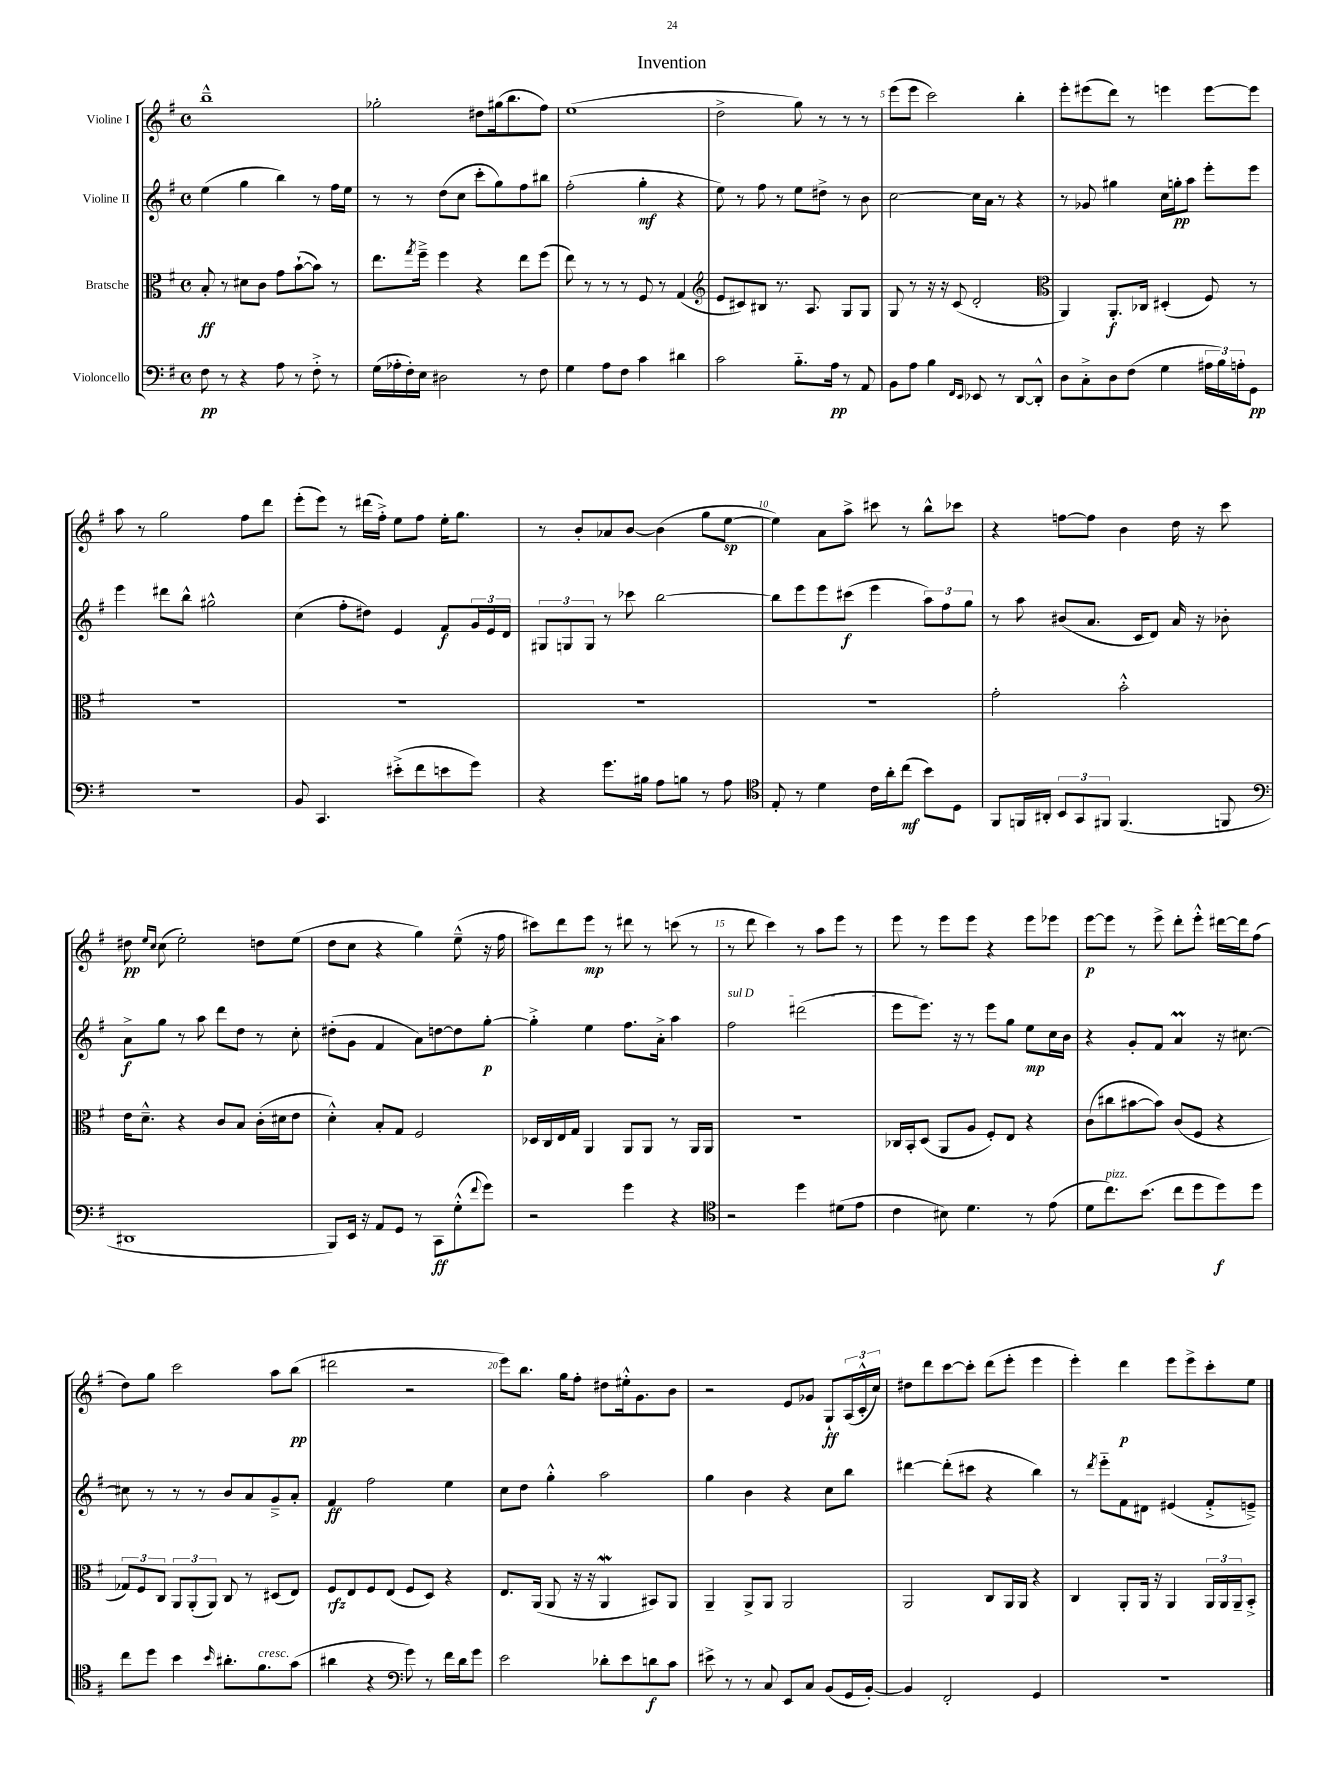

**kern	**kern	**kern	**kern
*staff4	*staff3	*staff2	*staff1
*clefF4	*clefC3	*clefG2	*clefG2
*k[f#]	*k[f#]	*k[f#]	*k[f#]
*M4/4	*M4/4	*M4/4	*M4/4
*met(c)	*met(c)	*met(c)	*met(c)
8F#	8B'	(4ee	1bb~^^
8r	8r	.	.
4r	8d#	4gg	.
.	8c	.	.
8A	8g	4bb)	.
8r	([8b`	.	.
8F#'^	8b])	8r	.
8r	8r	16ff#	.
.	.	16ee	.
=	=	=	=
(16G	8.ee	8r	2gg-'
16A-'	.	.	.
16F#')	.	8r	.
.	8qgg	.	.
16E	16ff#~^	.	.
2D#	4ff#	(8dd	.
.	.	8cc	.
.	4r	8ccc'	8dd#
.	.	8gg)	(16gg#
.	.	.	8.bb
8r	8ee	8ff#	.
8F#	(8ff#	8bb#	8ff#)
=	=	=	=
4G	8ee)	(2ff#'	(1ee
.	8r	.	.
8A	8r	.	.
8F#	8r	.	.
4c	8F#	4gg'	.
.	8r	.	.
4d#	(4G	4r	.
=	=	=	=
*	*clefG2	*	*
2c	8e	8ee)	2dd^
.	8c#)	8r	.
.	8B#	8ff#	.
.	8.r	8r	.
8.B'~	.	8ee	8gg)
.	8.A	.	.
.	.	8dd#^	8r
16A	.	.	.
8r	8G	8r	8r
8AA	8G	8b	8r
=	=	=	=
8BB	8G	[2cc	(8eee
8A	8r	.	8eee
4B	16r	.	2ccc)
.	16r	.	.
.	(8c	.	.
16qqFF#	.	.	.
16qqEE	.	.	.
8EE-	2d'	16cc]	.
.	.	16a	.
8r	.	8r	.
[8DD	.	4r	4bb'
8DD'^^]	.	.	.
=	=	=	=
*	*clefC3	*	*
8D	4AA)	8r	8eee'
8C'^	.	8g-	(8eee#
8D	8.AA'	4gg#	8ddd)
(8F#	.	.	8r
.	16C-	.	.
4G	(4D#'	16cc	4eee
.	.	16gg'	.
.	.	8aa	.
24A#	8F#)	8eee'	[8eee
24B)	.	.	.
24A'	.	.	.
8GG	8r	8eee	8eee]
=	=	=	=
1r	1r	4eee	8aa
.	.	.	8r
.	.	8ddd#	2gg
.	.	8bb^^	.
.	.	2gg#^^	.
.	.	.	8ff#
.	.	.	8ddd
=	=	=	=
8BB	1r	(4cc	(8eee'
4.CC	.	.	8eee)
.	.	8ff#'	8r
.	.	8dd#)	(16ddd#
.	.	.	16ff#'^)
(8e#'^	.	4e	8ee
8f#	.	.	8ff#
8e	.	8f#	16ee'
.	.	.	8.gg
8g)	.	24g	.
.	.	24e	.
.	.	24d	.
=	=	=	=
4r	1r	12G#	8r
.	.	12G	.
.	.	.	8b'
.	.	12G	.
8.g	.	8r	8a-
.	.	8ccc-	[8b
16B#	.	.	.
8A	.	[2bb	(4b]
8B	.	.	.
8r	.	.	8gg
8A	.	.	[8ee
=	=	=	=
*clefC4	*	*	*
8E'	1r	8bb]	4ee])
8r	.	8eee	.
4d	.	8eee	8a
.	.	(8ccc#	8aa^
16c	.	4eee	8ccc#
16a'	.	.	.
(8cc	.	.	8r
8b)	.	12aa)	8bb^^
.	.	12ff#	.
8D	.	.	8ccc-
.	.	12gg	.
=	=	=	=
8FF#	2g'	8r	4r
16FF	.	8aa	.
16AA#'	.	.	.
12BB	.	(8b#	[8ff
12GG	.	.	.
.	.	8.a	8ff]
12FF#	.	.	.
(4.FF#	2b'^^	.	4b
.	.	16c	.
.	.	8d)	.
.	.	16a	16dd
.	.	16r	16r
8FF	.	8b-'	8ccc
=	=	=	=
*clefF4	*	*	*
1DD#	16e	8a^	8dd#
.	8.d~^^	.	.
.	.	.	16qqee
.	.	.	16qqcc
.	.	8gg	(8cc
.	4r	8r	2ee')
.	.	8aa	.
.	8c	8ddd	.
.	8B	8dd	.
.	(16c'	8r	8dd
.	16d#	.	.
.	8e	8cc'	(8ee
=	=	=	=
8BBB)	4d'^^)	(8dd#'	8dd
16EE	.	8g	8cc
16r	.	.	.
8AA	8B'	4f#	4r
8GG	8G	.	.
8r	2F#	8a)	4gg)
8CC	.	[8dd	.
(8G'^^	.	8dd]	(8ee~^^
8qqf#	.	.	.
8g)	.	[8gg'	16r
.	.	.	16ff#
=	=	=	=
2r	16D-	4gg'^]	8ccc#)
.	16C	.	.
.	16E	.	8ddd
.	16G	.	.
.	4AA	4ee	8eee
.	.	.	8r
4g	8AA	8.ff#	8ddd#
.	8AA	.	8r
.	.	16a'^	.
4r	8r	4aa	(8ccc
.	16AA	.	8r
.	16AA	.	.
=	=	=	=
*clefC4	*	*	*
2r	1r	2ff#	8r
.	.	.	8ddd
.	.	.	4ccc)
4dd	.	(2ddd#	8r
.	.	.	8aa
(8d#	.	.	8eee
8e	.	.	8r
=	=	=	=
4c	16C-	8eee	8eee
.	16BB'	.	.
.	(8D	8.eee)	8r
8B#)	8AA	.	8eee
.	.	16r	.
4.d	8A	8r	8eee
.	8F#')	8eee	4r
.	8E	8gg	.
8r	4r	8ee	8eee
(8e	.	16cc	8eee-
.	.	16b	.
=	=	=	=
8d	(8c	4r	[8eee
8.cc)	8cc#	.	8eee]
.	[8b#	8g'	8r
(8.b	.	.	.
.	8b#])	8f#	8eee^
8cc	(8c	4a	8ddd'
8dd	8F#	.	8eee'^^
8dd)	4r	16r	[16ddd#
.	.	[8.cc#	16ddd#]
8dd	.	.	(8ff#
=	=	=	=
8cc	12G-)	8cc#]	8dd)
.	12F#	.	.
8dd	.	8r	8gg
.	12C	.	.
4b	12AA	8r	2ccc
.	(12AA'	.	.
.	.	8r	.
.	12AA)	.	.
16qqb	.	.	.
8.a#'	8C	8b	.
.	8r	8a	.
8.f#	.	.	.
.	(8D#	8g~^	8aa
(8g	8E)	8a'	(8bb
=	=	=	=
4a#	8F#	4f#	2ddd#
.	8E	.	.
4r	8F#	2ff#	.
.	(8E	.	.
*clefF4	*	*	*
8g)	8F#	.	2r
8r	8D)	.	.
16f#	4r	4ee	.
16d	.	.	.
8g	.	.	.
=	=	=	=
2e	8.E	8cc	8eee)
.	.	8dd	8.bb
.	(16AA	.	.
.	8AA	4gg'^^	.
.	.	.	16gg
.	16r	.	8ff#'
.	16r	.	.
8d-'	4AA	2aa	8dd#
8e	.	.	16ee#'^^
.	.	.	8.g
8d	8BB#)	.	.
8c	8AA	.	8b
=	=	=	=
8e#^	4AA~	4gg	2r
8r	.	.	.
8r	8AA^	4b	.
8C	8AA	.	.
8EE	2AA	4r	8e
8C	.	.	8g-
(8BB	.	8cc	8G`
16GG	.	8bb	(24A
.	.	.	24c'^^
[16BB')	.	.	.
.	.	.	24cc)
=	=	=	=
4BB]	2AA	[4ddd#	8dd#
.	.	.	8ddd
2FF#'	.	(8ddd#']	[8ccc
.	.	8ccc#	8ccc']
.	8C	4r	(8ddd
.	16AA	.	8eee'
.	16AA	.	.
4GG	4r	4bb)	4eee
=	=	=	=
1r	4C	8r	4eee')
.	.	8qddd	.
.	.	8eee'~	.
.	8AA'	8f#	4ddd
.	16AA	8d#	.
.	16r	.	.
.	4AA	(4e#	8eee
.	.	.	8eee^
.	24AA	8f#'^	8ccc'
.	24AA	.	.
.	24AA~	.	.
.	8BB'^	8e~^)	8ee
==	==	==	==
*-	*-	*-	*-
